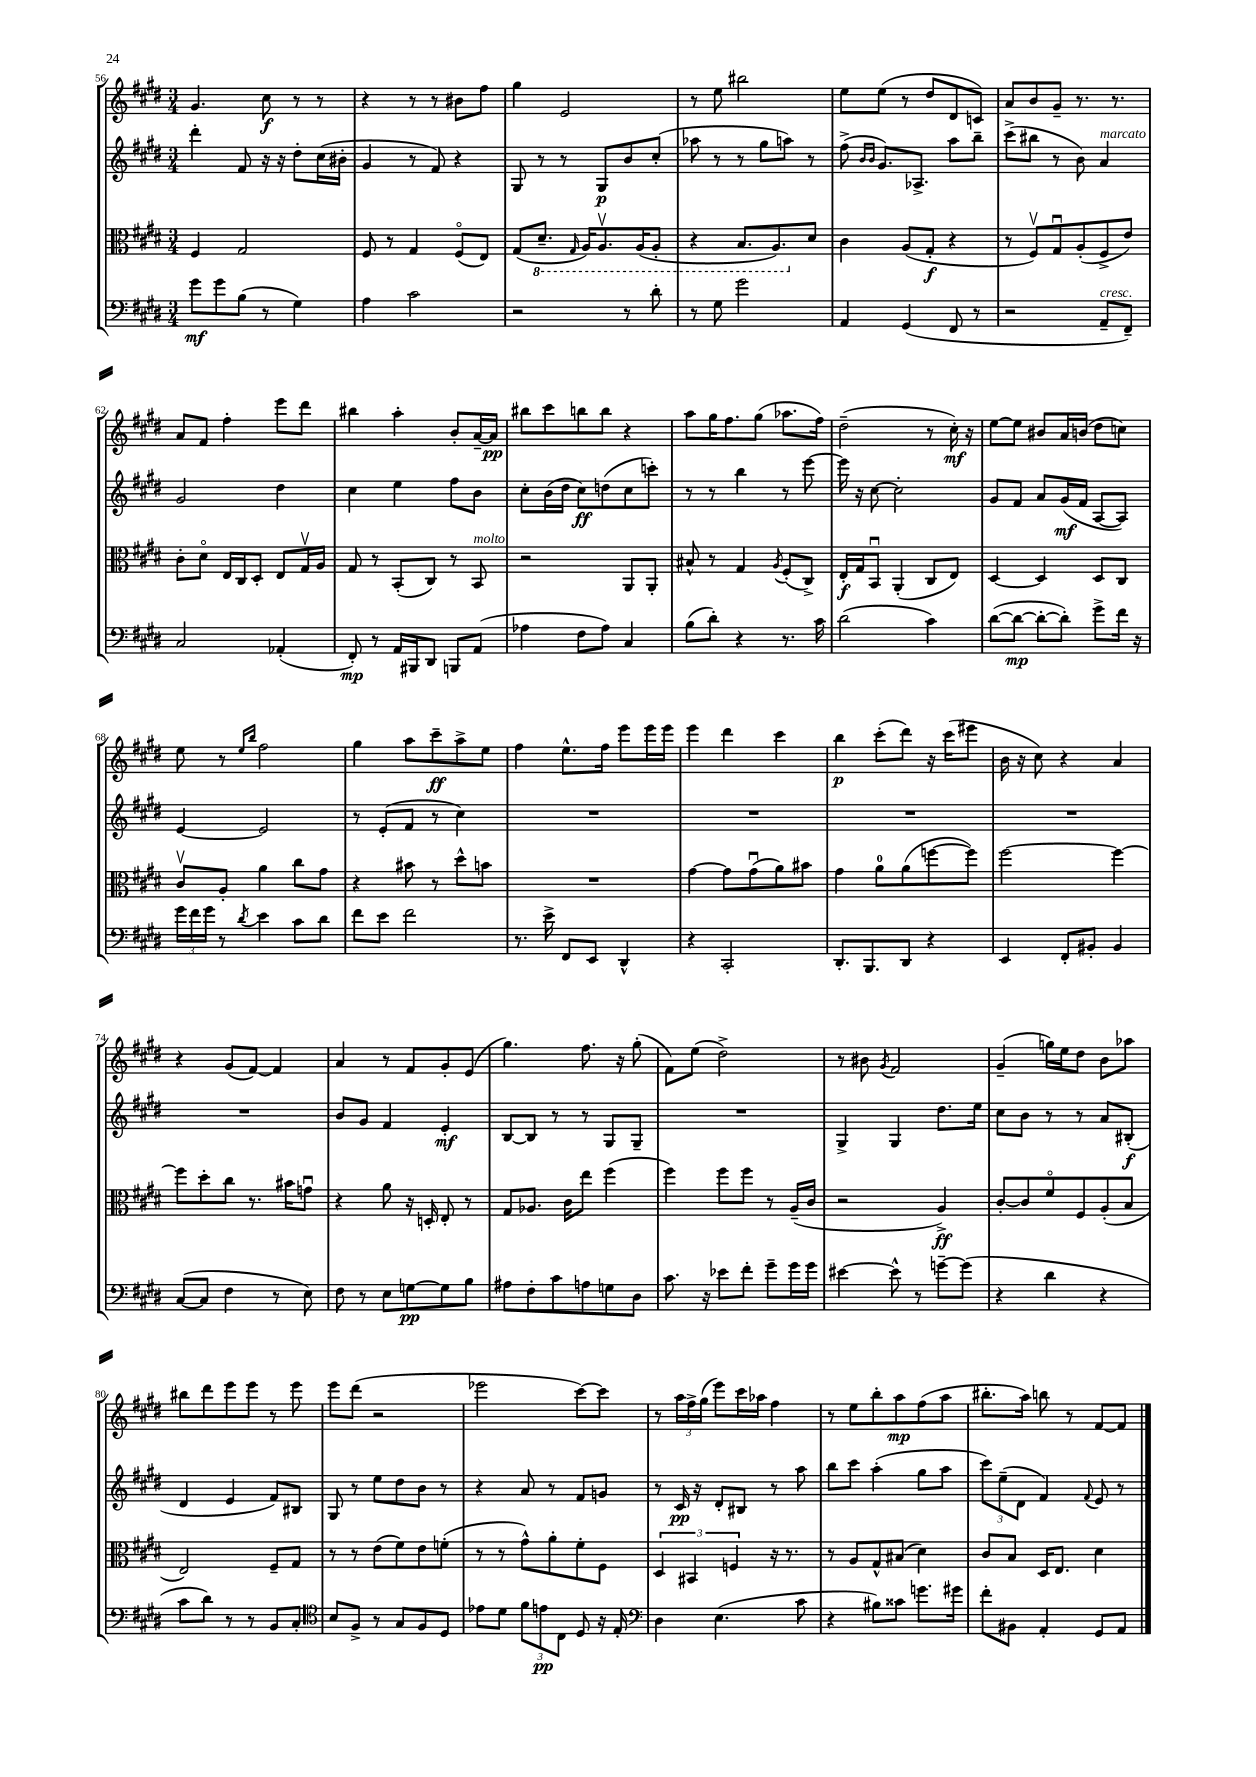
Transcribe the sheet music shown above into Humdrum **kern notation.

**kern	**dynam	**kern	**dynam	**kern	**dynam	**kern	**dynam
*part4	*part4	*part3	*part3	*part2	*part2	*part1	*part1
*staff4	*staff4	*staff3	*staff3	*staff2	*staff2	*staff1	*staff1
*clefF4	*	*clefC3	*	*clefG2	*	*clefG2	*
*k[f#c#g#d#]	*	*k[f#c#g#d#]	*	*k[f#c#g#d#]	*	*k[f#c#g#d#]	*
*M3/4	*	*M3/4	*	*M3/4	*	*M3/4	*
=56	=56	=56	=56	=56	=56	=56	=56
8g#\L	mf	4F#/	.	4ddd#'\	.	4.g#/	.
8g#\	.	.	.	.	.	.	.
(8B\J	.	2G#/	.	8f#/	.	.	.
8r	.	.	.	16r	.	8cc#\	f
.	.	.	.	16r	.	.	.
4G#\)	.	.	.	8dd#'\L	.	8r	.
.	.	.	.	(16cc#\L	.	8r	.
.	.	.	.	16b#X'\JJ	.	.	.
=57	=57	=57	=57	=57	=57	=57	=57
4A\	.	8F#/	.	4g#/	.	4r	.
.	.	8r	.	.	.	.	.
2c#\	.	4G#/	.	8r	.	8r	.
.	.	.	.	8f#/)	.	8r	.
.	.	(8F#/L	.	4r	.	8b#X\L	.
.	.	8E/J)	.	.	.	8ff#\J	.
=58	=58	=58	=58	=58	=58	=58	=58
2r	.	(8G#/L	.	8G#/	.	4gg#\	.
*	*	*8ba	*	*	*	*	*
.	.	8.D#~/J	.	8r	.	.	.
.	.	.	.	8r	.	2e/	.
.	.	16qqGG#/	.	.	.	.	.
.	.	16AA/KL)	.	.	.	.	.
.	.	8.AAv/	.	8G#/L	p	.	.
8r	.	.	.	8b/	.	.	.
.	.	(16AA/K	.	.	.	.	.
8d#'\	.	8AA'/J	.	(8cc#'/J	.	.	.
=59	=59	=59	=59	=59	=59	=59	=59
8r	.	4r	.	8aa-X\	.	8r	.
8G#\	.	.	.	8r	.	8ee\	.
2g#\	.	8.BB/L	.	8r	.	2bb#X\	.
.	.	.	.	8gg#\L	.	.	.
.	.	8.AA/)	.	.	.	.	.
.	.	.	.	8aan\J)	.	.	.
*	*	*X8ba	*	*	*	*	*
.	.	8d#/J	.	8r	.	.	.
=60	=60	=60	=60	=60	=60	=60	=60
4AA/	.	4c#\	.	(8ff#^\	.	8ee\L	.
.	.	.	.	16qqb/LL	.	.	.
.	.	.	.	16qqb/JJ	.	.	.
.	.	.	.	8.g#/L)	.	(8ee\J	.
(4GG#/	.	(8A/L	.	.	.	8r	.
.	.	.	.	8.A-X^/J	.	.	.
.	.	8G#'/J	f	.	.	8dd#/L	.
8FF#/	.	4r	.	8aa\L	.	8d#/	.
8r	.	.	.	8bb~\J	.	8cn/J)	.
=61	=61	=61	=61	=61	=61	=61	=61
2r	.	8r	.	(8ccc#^\L	.	8a/L	.
.	.	8F#v/L)	.	8bb#X\J	.	8b/	.
.	.	8G#u/	.	8r	.	8g#~/J	.
.	.	(8A'/	.	8b\)	.	8.r	.
!	!	!	!	!LO:TX:a:i:t=marcato	!	!	!
!LO:TX:a:i:t=cresc.	!	!	!	!	!	!	!
8AA~/L	.	8F#^/	.	4a/	.	.	.
.	.	.	.	.	.	8.r	.
8FF#~/J)	.	8e/J)	.	.	.	.	.
!!LO:LB:g=z
=62	=62	=62	=62	=62	=62	=62	=62
2C#/	.	8c#'\L	.	2g#/	.	8a/L	.
.	.	8d#\J	.	.	.	8f#/J	.
.	.	16E/LL	.	.	.	4ff#'\	.
.	.	16C#/J	.	.	.	.	.
.	.	8D#'/J	.	.	.	.	.
(4AA-X'/	.	8E/L	.	4dd#\	.	8eee\L	.
.	.	16G#v/L	.	.	.	8ddd#\J	.
.	.	16A/JJ	.	.	.	.	.
=63	=63	=63	=63	=63	=63	=63	=63
8FF#'/)	mp	8G#/	.	4cc#\	.	4bb#X\	.
8r	.	8r	.	.	.	.	.
16AA/LL	.	(8BB'/L	.	4ee\	.	4aa'\	.
16BBB#X/J	.	.	.	.	.	.	.
8DD#/J	.	8C#/J)	.	.	.	.	.
8BBBn/L	.	8r	.	8ff#\L	.	8b'/L	.
!	!	!LO:TX:a:i:t=molto	!	!	!	!	!
(8AA/J	.	8BB/	.	8b\J	.	[16a~/L	.
.	.	.	.	.	.	16a/JJ]	pp
=64	=64	=64	=64	=64	=64	=64	=64
4A-X\	.	2r	.	8cc#'\L	.	8bb#X\L	.
.	.	.	.	(16b\L	.	8ccc#\	.
.	.	.	.	16dd#\JJ	.	.	.
8F#\L	.	.	.	8cc#\L)	ff	8bbn\	.
8A-\J)	.	.	.	(8ddn\	.	8bb\J	.
4C#/	.	8AA/L	.	8cc#\	.	4r	.
.	.	8AA'/J	.	8cccn'\J)	.	.	.
=65	=65	=65	=65	=65	=65	=65	=65
(8B\L	.	8B#X^^/	.	8r	.	8aa\L	.
8d#'\J)	.	8r	.	8r	.	16gg#\K	.
.	.	.	.	.	.	8.ff#\	.
4r	.	4G#/	.	4bb\	.	.	.
.	.	.	.	.	.	(8gg#\J	.
.	.	8qA/	.	.	.	.	.
8.r	.	(8F#'/L	.	8r	.	8.aa-X\L	.
.	.	8C#^/J)	.	[8eee\	.	.	.
16c#\	.	.	.	.	.	16ff#\Jk)	.
=66	=66	=66	=66	=66	=66	=66	=66
(2d#\	.	16E'/LL	f	16eee\]	.	(2dd#~\	.
.	.	16G#/J	.	16r	.	.	.
.	.	8BBu/J	.	[8cc#\	.	.	.
.	.	(4AA'/	.	2cc#'\]	.	.	.
4c#\)	.	8C#/L	.	.	.	8r	.
.	.	8E/J)	.	.	.	16cc#'\)	mf
.	.	.	.	.	.	16r	.
=67	=67	=67	=67	=67	=67	=67	=67
([8d#\L	.	[4D#/	.	8g#/L	.	[8ee\L	.
8d#\J_	mp	.	.	8f#/J	.	8ee\J]	.
8d#'\L_	.	4D#/]	.	8a/L	.	8b#X/L	.
8d#'\J])	.	.	.	(16g#/L	mf	16a/L	.
.	.	.	.	16f#/JJ	.	(16bn/JJ	.
8g#^\L	.	8D#/L	.	[8A/L	.	8dd#\L	.
16f#\Jk	.	8C#/J	.	8A/J])	.	8ccn\J)	.
16r	.	.	.	.	.	.	.
!!LO:LB:g=z
=68	=68	=68	=68	=68	=68	=68	=68
24g#\LL	.	8c#v/L	.	[4e/	.	8ee\	.
24f#\	.	.	.	.	.	.	.
24g#\JJ	.	.	.	.	.	.	.
8r	.	8A'/J	.	.	.	8r	.
.	.	.	.	.	.	16qqee/LL	.
8qd#/	.	.	.	.	.	16qqbb/JJ	.
4e\	.	4a\	.	2e/]	.	2ff#\	.
8c#\L	.	8cc#\L	.	.	.	.	.
8d#\J	.	8g#\J	.	.	.	.	.
=69	=69	=69	=69	=69	=69	=69	=69
8f#\L	.	4r	.	8r	.	4gg#\	.
8e\J	.	.	.	(8e'/L	.	.	.
2f#\	.	8b#X\	.	8f#/J	.	8aa\L	.
.	.	8r	.	8r	.	8ccc#~\	ff
.	.	8dd#^^\L	.	4cc#\)	.	8aa^\	.
.	.	8bn\J	.	.	.	8ee\J	.
=70	=70	=70	=70	=70	=70	=70	=70
8.r	.	2.r	.	2.r	.	4ff#\	.
16e^\	.	.	.	.	.	.	.
8FF#/L	.	.	.	.	.	8.ee^^\L	.
8EE/J	.	.	.	.	.	.	.
.	.	.	.	.	.	16ff#\Jk	.
4DD#^^/	.	.	.	.	.	8eee\L	.
.	.	.	.	.	.	16eee\L	.
.	.	.	.	.	.	16eee\JJ	.
=71	=71	=71	=71	=71	=71	=71	=71
4r	.	[4g#\	.	2.r	.	4eee\	.
2CC#'/	.	8g#\L]	.	.	.	4ddd#\	.
.	.	(8g#u\	.	.	.	.	.
.	.	8a\)	.	.	.	4ccc#\	.
.	.	8b#X\J	.	.	.	.	.
=72	=72	=72	=72	=72	=72	=72	=72
8.DD#'/L	.	4g#\	.	2.r	.	4bb\	p
8.BBB/	.	.	.	.	.	.	.
.	.	8a\L	.	.	.	(8ccc#'\L	.
8DD#/J	.	(8a\	.	.	.	8ddd#\J)	.
4r	.	[8ffn\	.	.	.	16r	.
.	.	.	.	.	.	(16ccc#\KL	.
.	.	8ff\J])	.	.	.	8eee#X\J	.
=73	=73	=73	=73	=73	=73	=73	=73
4EE/	.	[2ff#\	.	2.r	.	16b\	.
.	.	.	.	.	.	16r	.
.	.	.	.	.	.	8cc#\)	.
8FF#'/L	.	.	.	.	.	4r	.
8BB#X'/J	.	.	.	.	.	.	.
4BB#/	.	4ff#\_	.	.	.	4a/	.
!!LO:LB:g=z
=74	=74	=74	=74	=74	=74	=74	=74
([8C#/L	.	8ff#\L]	.	2.r	.	4r	.
8C#/J]	.	8dd#'\	.	.	.	.	.
4F#\	.	8cc#\J	.	.	.	(8g#/L	.
.	.	8.r	.	.	.	[8f#/J)	.
8r	.	.	.	.	.	4f#/]	.
.	.	16b#X\KL	.	.	.	.	.
8E\)	.	8gnu\J	.	.	.	.	.
=75	=75	=75	=75	=75	=75	=75	=75
8F#\	.	4r	.	8b/L	.	4a/	.
8r	.	.	.	8g#/J	.	.	.
8E\L	.	8a\	.	4f#/	.	8r	.
[8Gn\	pp	16r	.	.	.	8f#/L	.
.	.	16Dn'/	.	.	.	.	.
8G\]	.	8E'/	.	4e'/	mf	8g#'/	.
8B\J	.	8r	.	.	.	(8e/J	.
=76	=76	=76	=76	=76	=76	=76	=76
8A#X\L	.	8G#/L	.	[8B/L	.	4.gg#\)	.
8F#'\	.	8.A-X/J	.	8B/J]	.	.	.
8c#\	.	.	.	8r	.	.	.
.	.	16c#\KL	.	.	.	.	.
8An\	.	8ee\J	.	8r	.	8.ff#\	.
8Gn\	.	(4ff#\	.	8G#/L	.	.	.
.	.	.	.	.	.	16r	.
8D#\J	.	.	.	8G#~/J	.	(8gg#'\	.
=77	=77	=77	=77	=77	=77	=77	=77
8.c#\	.	4ff#\)	.	2.r	.	8f#\L)	.
.	.	.	.	.	.	(8ee\J	.
16r	.	.	.	.	.	.	.
8e-X\L	.	8ff#\L	.	.	.	2dd#^\)	.
8f#'\J	.	8ff#\J	.	.	.	.	.
8g#~\L	.	8r	.	.	.	.	.
16g#\L	.	(16A~/LL	.	.	.	.	.
16g#\JJ	.	16c#/JJ	.	.	.	.	.
=78	=78	=78	=78	=78	=78	=78	=78
[4e#X\	.	2r	.	4G#^/	.	8r	.
.	.	.	.	.	.	8b#X\	.
.	.	.	.	.	.	8qg#/	.
8e#^^\]	.	.	.	4G#/	.	2f#/	.
8r	.	.	.	.	.	.	.
[8gn~\L	.	4A^/)	ff	8.dd#\L	.	.	.
(8g\J]	.	.	.	.	.	.	.
.	.	.	.	16ee\Jk	.	.	.
=79	=79	=79	=79	=79	=79	=79	=79
4r	.	[8c#'/L	.	8cc#\L	.	(4g#~/	.
.	.	8c#/]	.	8b\J	.	.	.
4d#\	.	8f#/	.	8r	.	16ggn\LL)	.
.	.	.	.	.	.	16ee\J	.
.	.	8F#/	.	8r	.	8dd#\J	.
4r	.	(8A'/	.	8a/L	.	8b\L	.
.	.	8B/J	.	(8B#X'/J	f	8aa-X\J	.
!!LO:LB:g=z
=80	=80	=80	=80	=80	=80	=80	=80
8c#\L	.	2E/)	.	4d#/	.	8bb#X\L	.
8d#\J)	.	.	.	.	.	8ddd#\	.
8r	.	.	.	4e/	.	8eee\	.
8r	.	.	.	.	.	8eee\J	.
8BB/L	.	8F#~/L	.	8f#/L)	.	8r	.
8C#'/J	.	8G#/J	.	8B#X/J	.	8eee\	.
=81	=81	=81	=81	=81	=81	=81	=81
*clefC4	*	*	*	*	*	*	*
8B/L	.	8r	.	8G#/	.	8eee\L	.
8F#^/J	.	8r	.	8r	.	(8ddd#\J	.
8r	.	(8e\L	.	8ee\L	.	2r	.
8G#/L	.	8f#\)	.	8dd#\	.	.	.
8F#/	.	8e\	.	8b\J	.	.	.
8D#/J	.	(8fn'\J	.	8r	.	.	.
=82	=82	=82	=82	=82	=82	=82	=82
8e-X\L	.	8r	.	4r	.	2eee-X\	.
8d#\J	.	8r	.	.	.	.	.
12f#\L	.	8g#^^\L)	.	8a/	.	.	.
12en\	pp	.	.	.	.	.	.
.	.	8a'\	.	8r	.	.	.
12C#\J	.	.	.	.	.	.	.
8D#/	.	8f#'\	.	8f#/L	.	[8ccc#\L)	.
16r	.	8F#\J	.	8gn/J	.	8ccc#\J]	.
16E'/	.	.	.	.	.	.	.
=83	=83	=83	=83	=83	=83	=83	=83
*clefF4	*	*	*	*	*	*	*
4D#\	.	6D#/	.	8r	.	8r	.
.	.	.	.	16c#/	pp	24aa\LL	.
.	.	6BB#X/	.	.	.	24ff#^\	.
.	.	.	.	16r	.	.	.
.	.	.	.	.	.	(24gg#\JJ	.
(4.E\	.	.	.	8d#'/L	.	8eee\L)	.
.	.	6Fn/	.	.	.	.	.
.	.	.	.	8B#X/J	.	16ccc#\L	.
.	.	.	.	.	.	16aa-X\JJ	.
.	.	16r	.	8r	.	4ff#\	.
.	.	8.r	.	.	.	.	.
8c#\	.	.	.	8aa\	.	.	.
=84	=84	=84	=84	=84	=84	=84	=84
4r	.	8r	.	8bb\L	.	8r	.
.	.	8A/L	.	8ccc#\J	.	8ee\L	.
8B#X\L)	.	8G#^^/	.	(4aa'\	.	8bb'\	.
8c##X\J	.	(8B#X/J	.	.	.	8aa\	mp
8.gn\L	.	4d#\)	.	8gg#\L	.	(8ff#\	.
.	.	.	.	8aa\J	.	8aa\J	.
16g#X\Jk	.	.	.	.	.	.	.
=85	=85	=85	=85	=85	=85	=85	=85
8f#'\L	.	8c#/L	.	12ccc#\L)	.	8.bb#X'\L	.
.	.	.	.	(12ee~\	.	.	.
8BB#X\J	.	8B/J	.	.	.	.	.
.	.	.	.	12d#\J	.	.	.
.	.	.	.	.	.	16aa\Jk)	.
4AA'/	.	16D#/KL	.	4f#/)	.	8bbn\	.
.	.	8.E/J	.	.	.	.	.
.	.	.	.	.	.	8r	.
.	.	.	.	8qqf#/	.	.	.
8GG#/L	.	4d#\	.	8e/	.	[8f#/L	.
8AA/J	.	.	.	8r	.	8f#/J]	.
==	==	==	==	==	==	==	==
*-	*-	*-	*-	*-	*-	*-	*-
